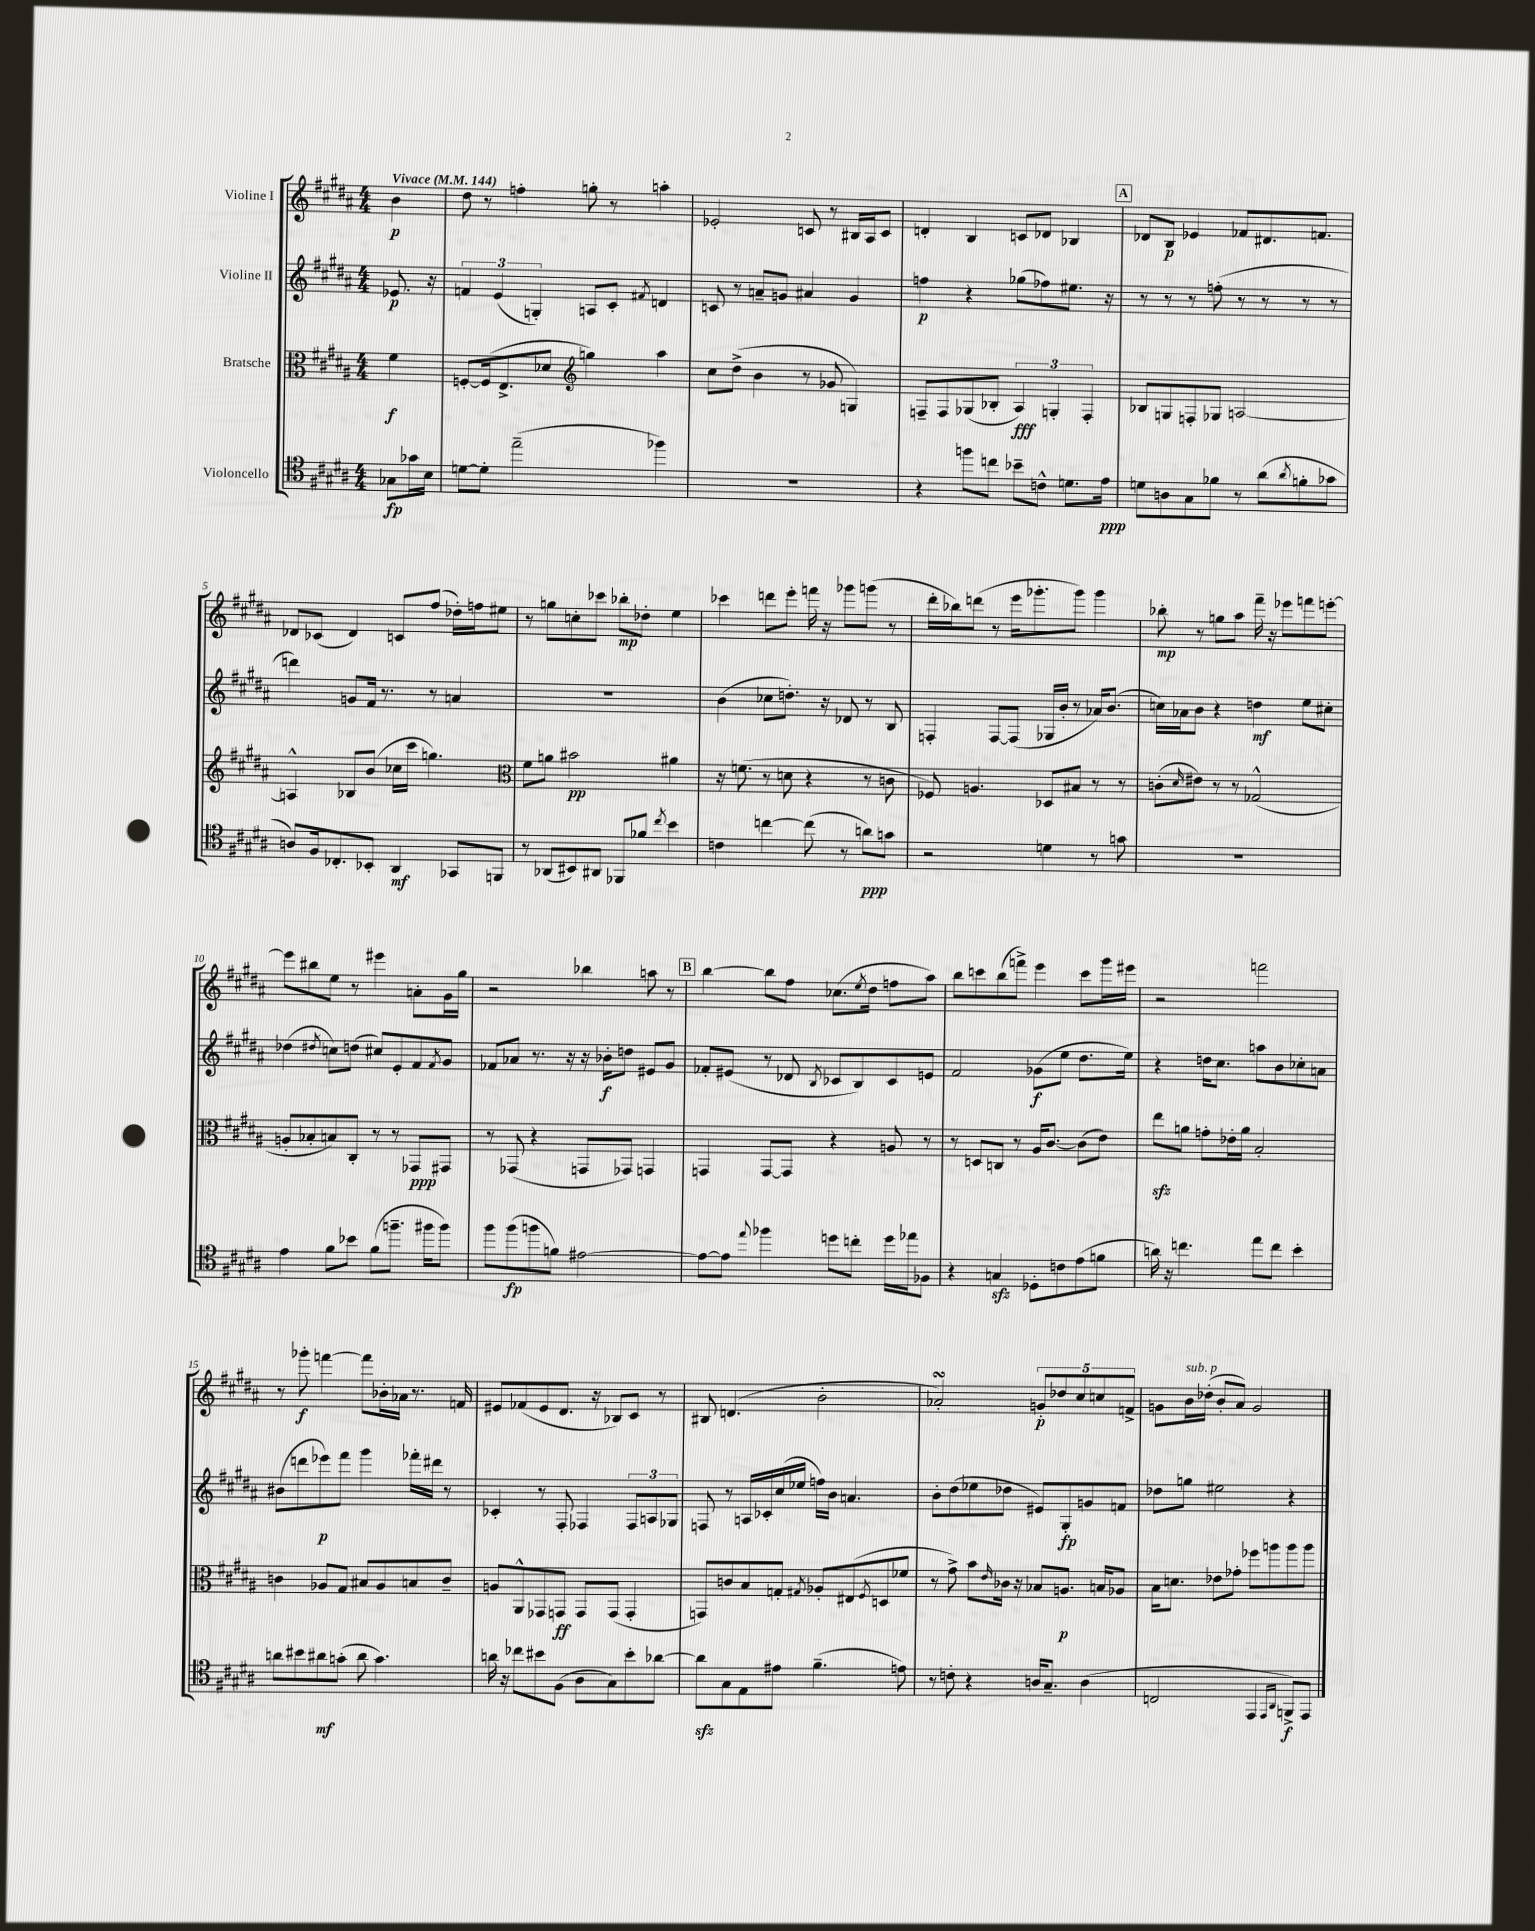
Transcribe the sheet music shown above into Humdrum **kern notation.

**kern	**kern	**kern	**kern
*staff4	*staff3	*staff2	*staff1
*clefC4	*clefC3	*clefG2	*clefG2
*k[f#c#g#d#a#]	*k[f#c#g#d#a#]	*k[f#c#g#d#a#]	*k[f#c#g#d#a#]
*M4/4	*M4/4	*M4/4	*M4/4
*MM144	*MM144	*MM144	*MM144
8G-	4f#	8.e-	4b
16g-	.	.	.
16B	.	16r	.
=	=	=	=
[8d	[8F'	6f	8dd#
8d']	(16F]	.	8r
.	.	(6e	.
.	8.E^	.	.
(2ee~	.	.	4ff'
.	.	6G')	.
.	8d-	.	.
*	*clefG2	*	*
.	4gg)	8A	8gg'
.	.	8c#'	8r
.	.	8qf#	.
4ff-)	4aa#	4d	4aa'
=	=	=	=
1r	8cc#	8c	2e-'
.	(8dd#^	8r	.
.	4b	8a~	.
.	.	8g	.
.	8r	4a#	8c
.	8g-	.	8r
.	4G)	4g	16B#
.	.	.	16A#
.	.	.	8c
=	=	=	=
4r	8F~	4ff	4d'
.	8F	.	.
8ff	(8G-	4r	4B
8cc	8B-'	.	.
8b-~	6A#)	(8gg-	8c
8c^^	.	8ff-)	8d-
.	6G'	.	.
8.d	.	8.ee#	4B-
.	6F'	.	.
16e	.	16r	.
=	=	=	=
8d	8B-	8r	8d-
8A	8G	8r	8B
8G#	8F'	8r	4e-
8f-	8G-	(8ff'	.
8r	[2A	8r	8f-
(8a#	.	8r	8.d#
8qa#	.	.	.
8f'	.	8r	.
.	.	.	8.f
8g-	.	8r	.
=	=	=	=
8A)	4A^^]	4ddd)	8d-
16F#	.	.	(8c-
8.C-'	.	.	.
.	8B-	8g	4d-)
8BB-'	(8b	16f#	.
.	.	8.r	.
4AA#	16cc-	.	8c
.	16ccc#	.	.
.	4.gg)	8r	(8ff#
8GG-	.	4a	16dd-')
.	.	.	16ff
8FF	.	.	8ee#
=	=	=	=
*	*clefC3	*	*
8r	8f#	1r	8r
(8AA-	8a	.	8gg
8BB#)	2b#	.	8cc'
8AA#	.	.	8ccc-
8FF-	.	.	8bb-'
8f-	.	.	8dd-'
8qcc#	.	.	.
4b	4a#	.	4ee
=	=	=	=
4c	16r	(4b	4ccc-
.	(8.f	.	.
[4cc	8r	8cc-	8ddd
.	8d	8.dd')	8eee'
(8cc]	4r	.	16fff
.	.	16r	16r
8r	.	8d-	8ggg-
8a)	8r	8r	(8ggg
8g	8c	8B	8r
=	=	=	=
2r	8F-)	4F'	16ddd#'
.	.	.	16bb-)
.	4.A	.	(8ddd
.	.	[8F	8r
.	.	(8F]	16eee
.	.	.	8.ggg-'
4d	8D-	16G-	.
.	.	16b'	.
.	8B#	8r	8ggg-)
8r	8r	16a-)	4ggg-
.	.	(8.b	.
8g	8r	.	.
=	=	=	=
1r	(8c'	16cc)	8bb-'
.	.	16a-	.
.	16qqd#	.	.
.	8e#)	8b	8r
.	8r	4r	8gg
.	8r	.	8aa#
.	(2G-^^	4dd	16fff#~
.	.	.	16r
.	.	.	8eee-
.	.	8ee	8fff
.	.	8cc#'	[8eee'
=	=	=	=
4e	8A'	(4dd-	8eee]
.	8B-'	.	8bb#
.	.	8qdd#	.
8f#	8B)	8cc)	8ee
8b-	8C#'	(8dd	8r
(8f#	8r	8cc#)	4eee#
8.ff~	8r	8e'	.
.	8GG-	8f#	8a'
16ff#	.	.	.
.	.	8qf#	.
8ff#)	8GG#	8g#	16g#
.	.	.	16gg#
=	=	=	=
8ff#	8r	8f-	2r
(8ff#	(8GG-	8a-	.
8ff	4r	8.r	.
8f)	.	.	.
.	.	16r	.
[2e#	8GG	16r	4bb-
.	.	16b-'	.
.	8GG-)	8dd	.
.	4GG	8e#	8aa
.	.	8g#	8r
=	=	=	=
8e#_	4GG	8f-'	[4bb
8e#]	.	(8e#	.
8qqee	.	.	.
4ff-	[8GG	8r	8bb]
.	8GG]	8d-	8ff#
.	.	8qB	.
8dd	4r	8c-	(8.cc-
8cc'	.	8B)	.
.	.	.	8qee
.	.	.	16dd#
16dd	8A	8c-	8ff
16ee-	.	.	.
8F-	8r	8e	8aa#)
=	=	=	=
4r	8r	2f#	8bb
.	8D	.	8ccc
4G	8C	.	(8bb
.	8r	.	8fff^)
8D-'	16A#	(8g-	4eee
.	[8.c#	.	.
8c	.	8ee	.
(8e	(8c#]	8.dd#	8ccc
8f	8e)	.	16ggg#
.	.	16ee)	16eee#
=	=	=	=
16a)	8ee	4r	2r
16r	.	.	.
4.cc	8a	.	.
.	8g'	16dd	.
.	.	8.cc#	.
.	16e-'	.	.
.	16a	.	.
8ee	2B'	8aa	2fff
8cc	.	8b	.
4b'	.	8cc-'	.
.	.	8a	.
=	=	=	=
8a	4c	(8b#	8r
8b#	.	8ddd	8ggg-'
8a#	8A-	8eee-)	[4fff
(8g'	8G#	8fff#	.
8a#	8B#	4ggg#	8fff]
4.g)	8A-	.	16b-'
.	.	.	16a-
.	8B	16fff-'	8.r
.	.	16ddd#	.
.	8c~	8r	.
.	.	.	16f
=	=	=	=
16a	8A	4c-'	8e#
16r	.	.	.
8cc-	8AA#^^	.	(8f-
8b#	8GG-	8r	8e#
(8F#	8GG	8F#'	8.d#
8A#	8GG	4F-	.
.	.	.	16r
8G#)	(8GG	.	8B-)
8b#'	4GG'	12F-	8c#
.	.	12A	.
[8a-	.	.	8r
.	.	12G-	.
=	=	=	=
8a-]	8GG)	8F	8B#
8G#	8c	8r	(4.d
8E	8B	16A	.
.	.	16c-'	.
8e#	8G'	(16cc#	.
.	.	16ee-	.
.	8qG#	.	.
(4.f#~	8A-'	16ff)	2b'
.	.	16b	.
.	(8E#	4.a	.
.	8qF#	.	.
.	8D	.	.
8e)	8f-	.	.
=	=	=	=
8r	8r	8b'	2a-')
8c'	8g#^)	(8dd#	.
4r	8b	8ee-	.
.	16qqe	.	.
.	16c-	8dd-	.
.	16r	.	.
16A	8B-	8e#)	10g'
8.G#~	.	.	.
.	.	.	10dd-
.	8.A	8G#'	.
.	.	.	10cc#
(4A	.	8g	.
.	.	.	10cc
.	16B	.	.
.	8A-	8f	.
.	.	.	10f^
=	=	=	=
2C	16B	8dd-	8g
.	8.d	.	.
.	.	8gg	16b
.	.	.	(16dd-'
.	8e-	2ee#	8b'
.	8g-'	.	8a#)
4EE	8ff-	.	2g
.	8aa	.	.
16qqEE	.	.	.
16qqAA#	.	.	.
8FF^)	8aa	4r	.
8EE	8aa	.	.
==	==	==	==
*-	*-	*-	*-
